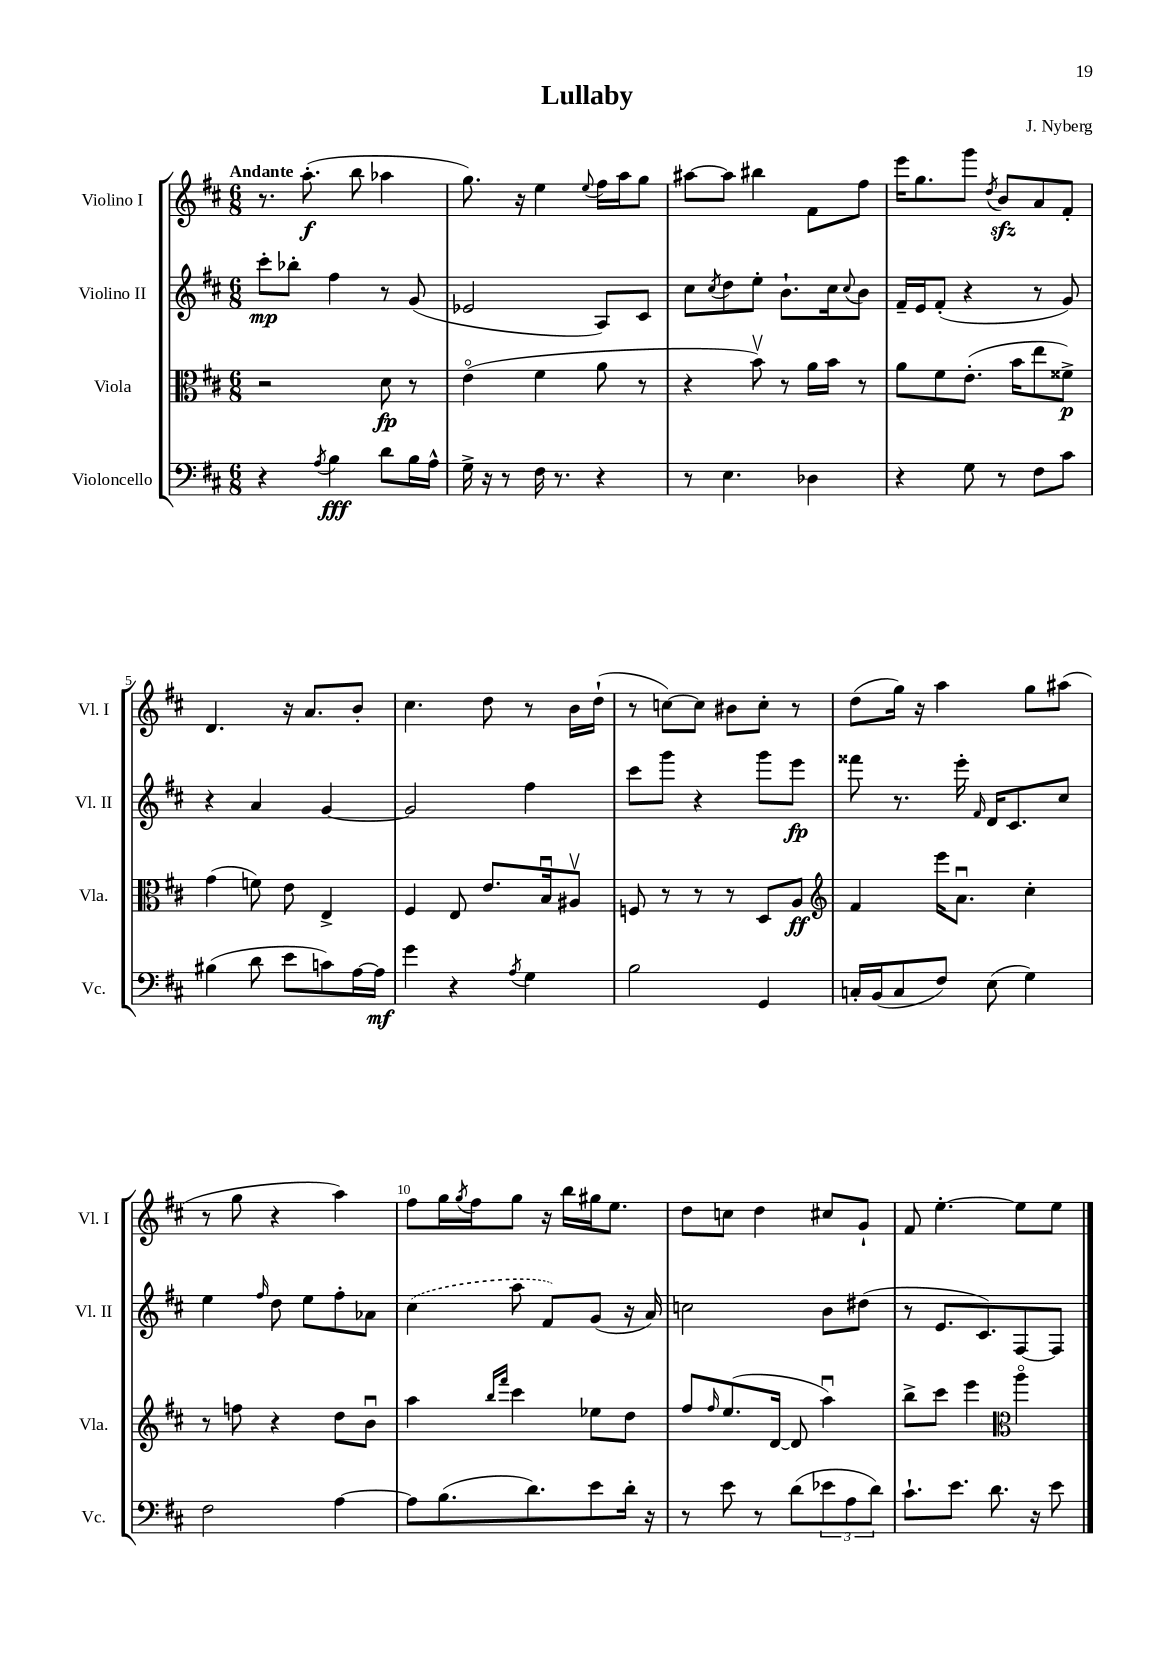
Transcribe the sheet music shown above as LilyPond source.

\header { title = "Lullaby" composer = "J. Nyberg" }
<<
\new StaffGroup <<
\new Staff = "s0" \with { instrumentName = "Violino I" shortInstrumentName = "Vl. I" } {
    \clef treble \key d \major \numericTimeSignature \time 6/8 \tempo "Andante"
    r8. a''8.-.\f( b''8 aes''4 |
    g''8.) r16 e''4 \appoggiatura { e''8 } fis''16 a''16 g''8 |
    ais''8~ ais''8 bis''4 fis'8 fis''8 |
    e'''16 g''8. g'''8 \acciaccatura { d''8 } b'8\sfz a'8 fis'8-. |
    d'4. r16 a'8. b'8-. |
    cis''4. d''8 r8 b'16 d''16-!( |
    r8 c''8~) c''8 bis'8 c''8-. r8 |
    d''8( g''16) r16 a''4 g''8 ais''8( |
    r8 g''8 r4 a''4) |
    fis''8 g''16 \acciaccatura { g''8 } fis''16 g''8 r16 b''16 gis''16 e''8. |
    d''8 c''8 d''4 cis''8 g'8-! |
    fis'8 e''4.~-. e''8 e''8 \bar "|." |
}
\new Staff = "s1" \with { instrumentName = "Violino II" shortInstrumentName = "Vl. II" } {
    \clef treble \key d \major \numericTimeSignature \time 6/8
    cis'''8-.\mp bes''8-. fis''4 r8 g'8( |
    ees'2 a8) cis'8 |
    cis''8 \acciaccatura { cis''8 } d''8 e''8-. b'8.-! cis''16 \appoggiatura { cis''8 } b'8 |
    fis'16-- e'16 fis'8-.( r4 r8 g'8) |
    r4 a'4 g'4~ |
    g'2 fis''4 |
    cis'''8 g'''8 r4 g'''8 e'''8\fp |
    fisis'''8 r8. e'''16-. \grace { fis'16 } d'16 cis'8. cis''8 |
    e''4 \grace { fis''16 } d''8 e''8 fis''8-. aes'8 |
    \once \slurDashed cis''4( a''8 fis'8) g'8( r16 a'16) |
    c''2 b'8 dis''8( |
    r8 e'8. cis'8.) fis8~ fis8 \bar "|." |
}
\new Staff = "s2" \with { instrumentName = "Viola" shortInstrumentName = "Vla." } {
    \clef alto \key d \major \numericTimeSignature \time 6/8
    r2 d'8\fp r8 |
    e'4\flageolet( fis'4 a'8 r8 |
    r4 b'8\upbow) r8 a'16 b'16 r8 |
    a'8 fis'8 e'8.-.( b'16 e''8 fisis'8->\p) |
    g'4( f'8) e'8 e4-> |
    fis4 e8 e'8. b16\downbow ais8\upbow |
    f8 r8 r8 r8 d8 a8\ff |
    \clef treble fis'4 e'''16 a'8.\downbow cis''4-. |
    r8 f''8 r4 d''8 b'8\downbow |
    a''4 \grace { b''16 fis'''16 } cis'''4 ees''8 d''8 |
    fis''8 \grace { fis''16 } e''8.( d'16~ d'8 a''4\downbow) |
    b''8-> cis'''8 e'''4 \clef alto a''4\flageolet \bar "|." |
}
\new Staff = "s3" \with { instrumentName = "Violoncello" shortInstrumentName = "Vc." } {
    \clef bass \key d \major \numericTimeSignature \time 6/8
    r4 \acciaccatura { a8 } b4\fff d'8 b16 a16-^ |
    g16-> r16 r8 fis16 r8. r4 |
    r8 e4. des4 |
    r4 g8 r8 fis8 cis'8 |
    bis4( d'8 e'8 c'8) a16~ a16\mf |
    g'4 r4 \acciaccatura { a8 } g4 |
    b2 g,4 |
    c16-. b,16( c8 fis8) e8( g4) |
    fis2 a4~ |
    a8 b8.( d'8.) e'8 d'16-. r16 |
    r8 e'8 r8 d'8( \tuplet 3/2 { ees'8 a8 d'8) } |
    cis'8.-! e'8. d'8. r16 e'8 \bar "|." |
}
>>
>>
\layout { \context { \Score \override BarNumber.break-visibility = ##(#f #t #t) barNumberVisibility = #(every-nth-bar-number-visible 5) } }
